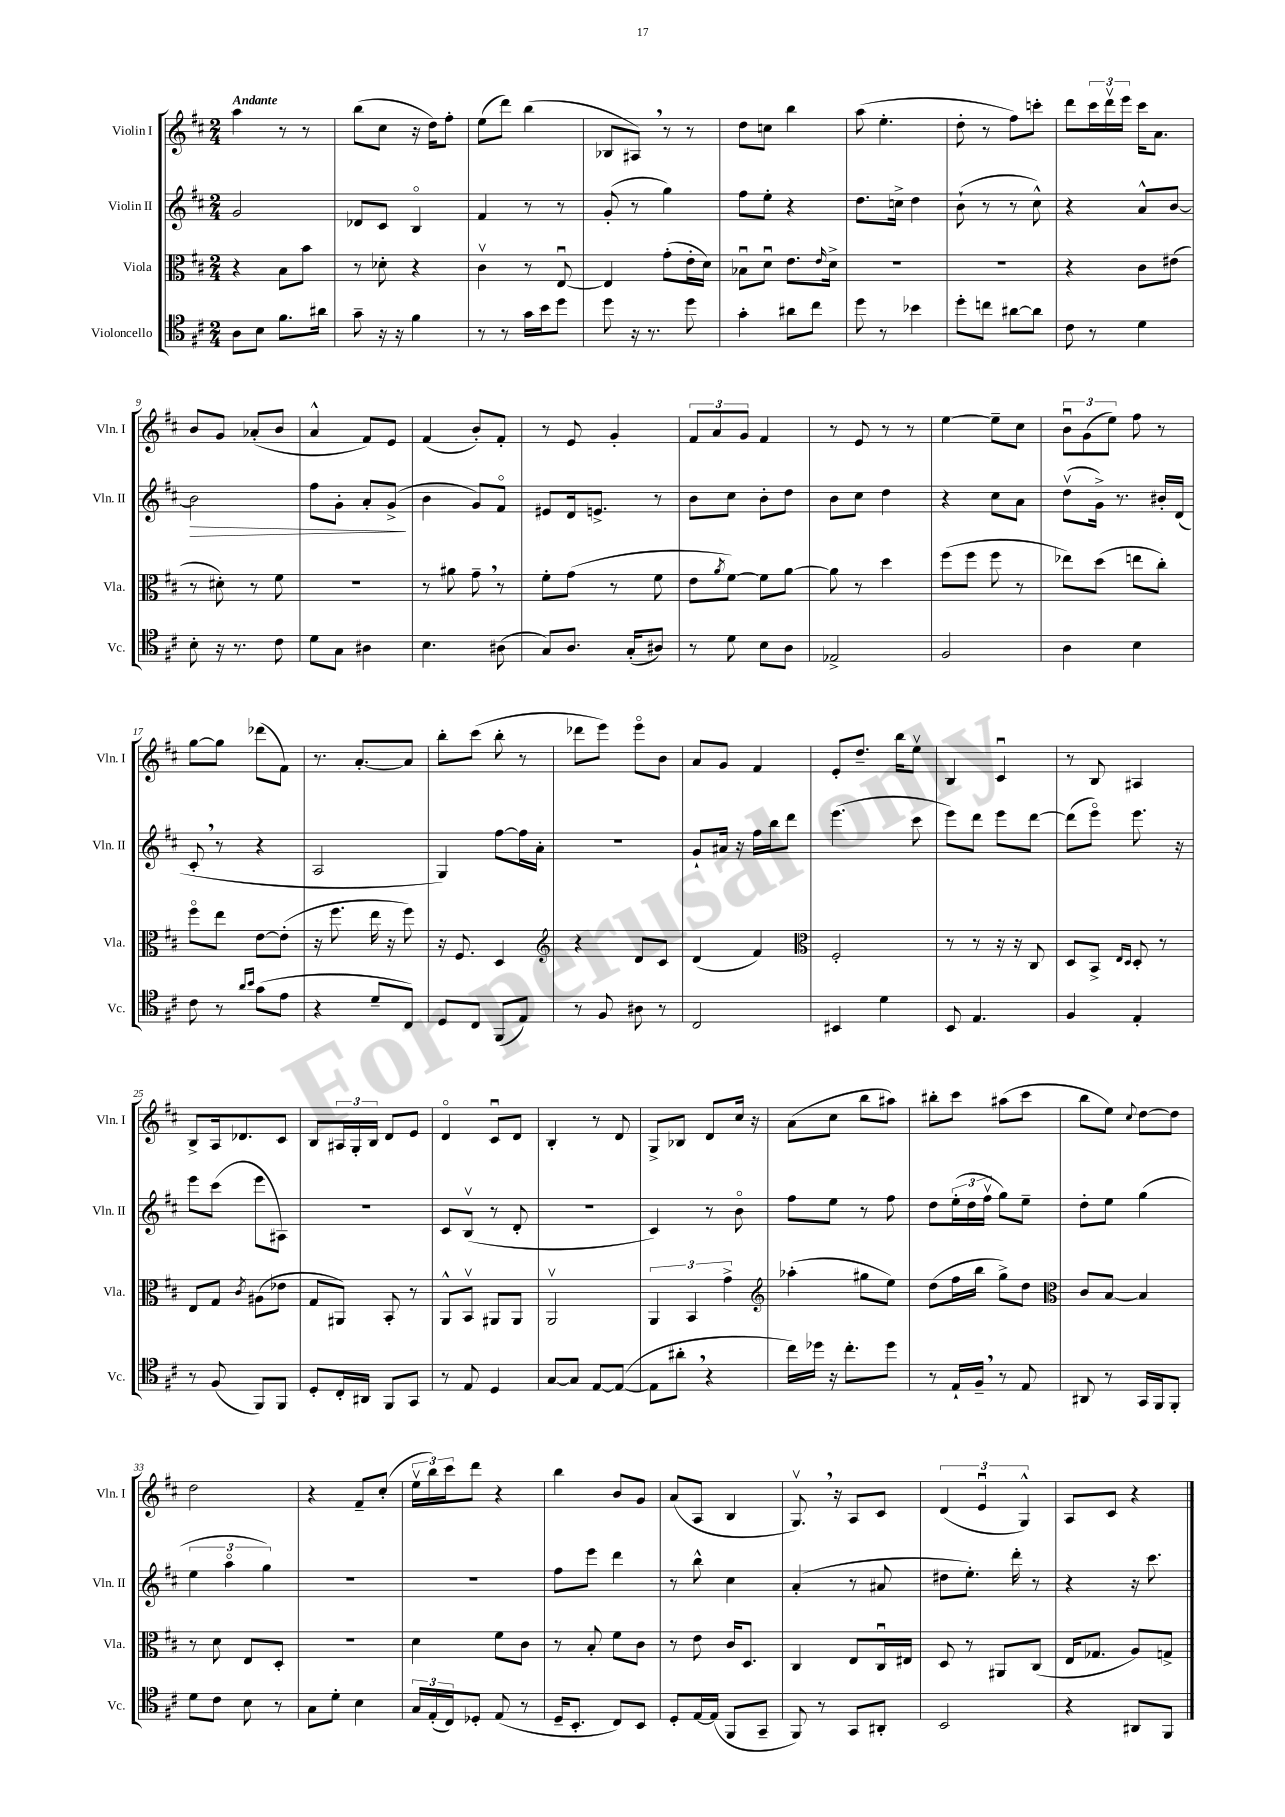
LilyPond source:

<<
\new StaffGroup <<
\new Staff = "s0" \with { instrumentName = "Violin I" shortInstrumentName = "Vln. I" } {
    \clef treble \key d \major \numericTimeSignature \time 2/4 \tempo "Andante"
    a''4 r8 r8 |
    b''8( cis''8 r16 d''16) fis''8-. |
    e''8( d'''8) b''4( |
    bes8 ais8) \breathe r8 r8 |
    d''8 c''8 b''4 |
    a''8( e''4.-. |
    d''8-. r8 fis''8) c'''8-. |
    d'''8 \tuplet 3/2 { cis'''16 d'''16\upbow e'''16 } cis'''16 a'8. |
    b'8 g'8 aes'8-.( b'8 |
    a'4-^ fis'8) e'8 |
    fis'4( b'8-.) fis'8-. |
    r8 e'8 g'4-. |
    \tuplet 3/2 { fis'8 a'8 g'8 } fis'4 |
    r8 e'8 r8 r8 |
    e''4~ e''8-- cis''8 |
    \tuplet 3/2 { b'8\downbow g'8( e''8) } fis''8 r8 |
    g''8~ g''8 des'''8( fis'8) |
    r8. a'8.~-. a'8 |
    b''8-. cis'''8( b''8-. r8 |
    des'''8 e'''8) e'''8\flageolet b'8 |
    a'8 g'8 fis'4 |
    e'8-. d''8.-- b''16 e''8\upbow |
    b4 cis'4\downbow |
    r8 b8 ais4 |
    b8-> a16 des'8. cis'8 |
    b8 \tuplet 3/2 { ais16 g16-. b16 } d'8 e'8 |
    d'4\flageolet cis'8\downbow d'8 |
    b4-. r8 d'8 |
    g8-> bes8 d'8 cis''16 r16 |
    a'8( cis''8 b''8 ais''8) |
    bis''8-. cis'''8 ais''8( cis'''8 |
    b''8 e''8) \appoggiatura { cis''8 } d''8~ d''8 |
    d''2 |
    r4 fis'8-- cis''8-.( |
    \tuplet 3/2 { e''16\upbow b''16) cis'''16 } d'''8 r4 |
    b''4 b'8 g'8 |
    a'8( a8 b4 |
    g8.\upbow) \breathe r16 a8 cis'8 |
    \tuplet 3/2 { d'4( e'4\downbow g4-^) } |
    a8 cis'8 r4 \bar "|." |
}
\new Staff = "s1" \with { instrumentName = "Violin II" shortInstrumentName = "Vln. II" } {
    \clef treble \key d \major \numericTimeSignature \time 2/4
    g'2 |
    des'8 cis'8 b4\flageolet |
    fis'4 r8 r8 |
    g'8-.( r8 g''4) |
    fis''8 e''8-. r4 |
    d''8. c''16-> d''4 |
    b'8-!( r8 r8 cis''8-^) |
    r4 a'8-^ b'8~ |
    b'2\> |
    fis''8 g'8-. a'8-. g'8->\!( |
    b'4 g'8) fis'8\flageolet |
    eis'8 d'16 e'8.-> r8 |
    b'8 cis''8 b'8-. d''8 |
    b'8 cis''8 d''4 |
    r4 cis''8 a'8 |
    d''8\upbow( g'16->) r8. bis'16-. d'16( |
    cis'8-. \breathe r8 r4 |
    a2 |
    g4) fis''8~ fis''16 a'16-. |
    r2 |
    g'8-! ais'16 r16 fis''16 b''16 d'''8 |
    e'''4.( cis'''8 |
    e'''8) d'''8 e'''8 d'''8~ |
    d'''8( e'''8\flageolet) e'''8. r16 |
    e'''8 cis'''8( e'''8 ais8) |
    r2 |
    cis'8 b8\upbow( r8 d'8-. |
    R2 |
    cis'4) r8 b'8\flageolet |
    fis''8 e''8 r8 fis''8 |
    d''8 \tuplet 3/2 { e''16-.( d''16 fis''16\upbow } g''8) e''8-- |
    d''8-. e''8 g''4( |
    \tuplet 3/2 { e''4 a''4\flageolet g''4) } |
    r2 |
    R2 |
    fis''8 e'''8 d'''4 |
    r8 b''8-^ cis''4 |
    a'4-.( r8 ais'8 |
    dis''8 e''8.-.) d'''16-. r8 |
    r4 r16 cis'''8. \bar "|." |
}
\new Staff = "s2" \with { instrumentName = "Viola" shortInstrumentName = "Vla." } {
    \clef alto \key d \major \numericTimeSignature \time 2/4
    r4 b8 b'8 |
    r8 des'8-. r4 |
    cis'4\upbow r8 e8~\downbow |
    e4 g'8-.( e'16-. d'16) |
    bes8\downbow d'8\downbow e'8. \grace { e'16 } d'16-> |
    R2 |
    R2 |
    r4 cis'8 eis'8( |
    r8 dis'8-.) r8 fis'8 |
    r2 |
    r8 ais'8 g'8-- \breathe r8 |
    fis'8-. g'8( r8 fis'8 |
    e'8 \acciaccatura { a'8 } fis'8~) fis'8 a'8~ |
    a'8 r8 d''4 |
    fis''8( fis''8 fis''8 r8 |
    ees''8) d''8( e''8 cis''8-.) |
    fis''8\flageolet e''8 e'8~ e'8-.( |
    r16 fis''8. e''16 r16 fis''8) |
    r16 fis8. d4 |
    \clef treble r4 d'8 cis'8 |
    d'4( fis'4) |
    \clef alto fis2-. |
    r8 r8 r16 r16 cis8 |
    d8 b,8-> \grace { e16 d16 } d8-. r8 |
    e8 g8 \acciaccatura { cis'8 } ais8( ees'8 |
    g8 ais,8) b,8-. r8 |
    a,8-^ b,8\upbow ais,8 ais,8 |
    a,2\upbow |
    \tuplet 3/2 { a,4 b,4 g'4-> } |
    \clef treble aes''4-.( gis''8 e''8) |
    d''8( fis''16 b''16 g''8->) d''8 |
    \clef alto cis'8 b8~ b4 |
    r8 d'8 e8 d8-. |
    R2 |
    d'4 fis'8 cis'8 |
    r8 b8-. fis'8 cis'8 |
    r8 e'8 cis'16 d8. |
    cis4 e8 cis16\downbow eis16 |
    d8 r8 ais,8 cis8( |
    e16 ges8. a8) g8-> \bar "|." |
}
\new Staff = "s3" \with { instrumentName = "Violoncello" shortInstrumentName = "Vc." } {
    \clef tenor \key d \major \numericTimeSignature \time 2/4
    a8 b8 fis'8. ais'16 |
    g'8-- r16 r16 fis'4 |
    r8 r8 g'16 b'16 d''8 |
    d''8 r16 r8. d''8 |
    g'4-. ais'8 cis''8 |
    d''8 r8 bes'4 |
    d''8-. c''8 ais'8~ ais'8 |
    cis'8 r8 d'4 |
    b8-. r16 r8. cis'8 |
    d'8 g8 ais4 |
    b4. ais8( |
    g8) a8. g16-.( ais8) |
    r8 d'8 b8 a8 |
    ees2-> |
    fis2 |
    a4 b4 |
    cis'8 r8 \grace { a'16 b'16 } g'8( e'8 |
    r4 d'8-- cis8) |
    d8 cis8 fis,8( e8) |
    r8 fis8 ais8 r8 |
    cis2 |
    bis,4 d'4 |
    b,8 e4. |
    fis4 e4-. |
    r8 fis8( fis,8) fis,8 |
    d8-. cis16-. ais,16 fis,8 g,8 |
    r8 e8 d4 |
    g8~ g8 e8~ e8~( |
    e8 ais'8-. \breathe r4 |
    cis''16) des''16 r16 cis''8.-. des''8 |
    r8 e16-! fis16-- \breathe r8 e8 |
    ais,8 r8 g,16 fis,16 fis,8-. |
    d'8 cis'8 b8 r8 |
    g8 d'8-. b4 |
    \tuplet 3/2 { g16 e16-.( cis16) } des8-. e8( r8 |
    d16-- b,8.-. cis8) b,8 |
    d8-. e16~ e16( fis,8 g,8-- |
    fis,8) r8 g,8 ais,8-. |
    b,2 |
    r4 ais,8 fis,8 \bar "|." |
}
>>
>>
